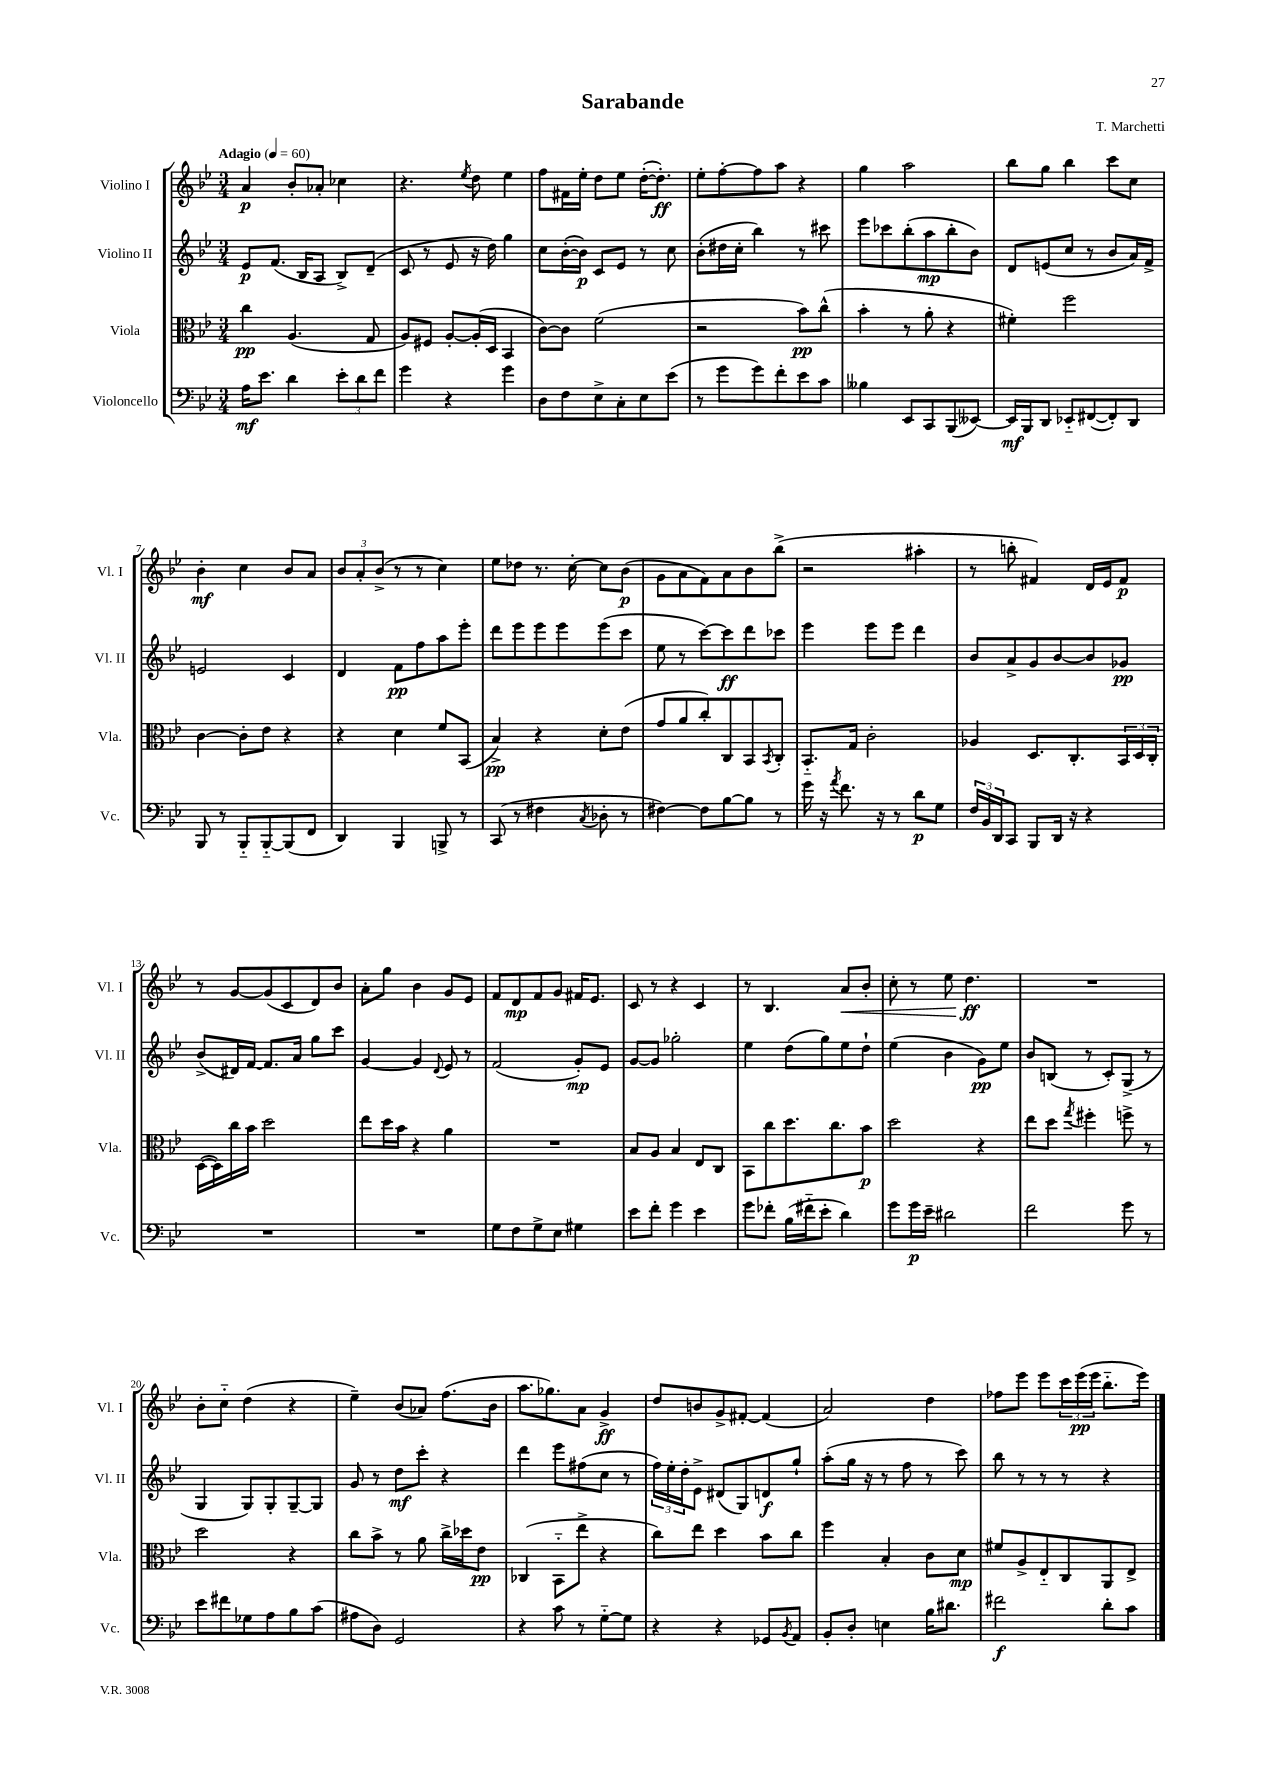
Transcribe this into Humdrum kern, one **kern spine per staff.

**kern	**kern	**kern	**kern
*staff4	*staff3	*staff2	*staff1
*clefF4	*clefC3	*clefG2	*clefG2
*k[b-e-]	*k[b-e-]	*k[b-e-]	*k[b-e-]
*M3/4	*M3/4	*M3/4	*M3/4
*MM60	*MM60	*MM60	*MM60
16A\LK	4cc\	8e-/L	4a/
8.e-\J	.	.	.
.	.	(8.f/J	.
4d\	(4.A/	.	8b-'/L
.	.	16B-/LK	.
.	.	8A/J	8a-'/J
12e-'\L	.	8B-^/L)	4cc-\
12d\	.	.	.
.	8G/	(8d~/J	.
12f\J	.	.	.
=	=	=	=
4g\	8A/L)	8c/	4.r
.	8F#/J	8r	.
4r	[8A'/L	8e-/	.
.	.	.	8qee-/
.	(16A'/]L	16r	8dd\
.	16D/JJ	16dd\)	.
4g\	4BB-/	4gg\	4ee-\
=	=	=	=
8D\L	[8c\L)	8cc\L	8ff\L
8F\	8c\]J	([16b-'\L	16f#\L
.	.	16b-\]JJ)	16ee-'\JJ
8E-^\	(2f\	8c/L	8dd\L
8C'\	.	8e-/J	8ee-\J
8E-\	.	8r	([16dd'\LK
.	.	.	8.dd'\]J)
(8e-\J	.	8cc\	.
=	=	=	=
8r	2r	(8b-'\L	8ee-'\L
8g\L	.	16dd#\L	[8ff'\
.	.	16cc'\JJ	.
8g\)	.	4bb-\)	8ff\]
8f'\	.	.	8aa\J
8e-\	8b-\L)	8r	4r
8c\J	(8cc^^\J	8ccc#\	.
=	=	=	=
4B--\	4b-'\	8eee-\L	4gg\
.	.	8ccc-\	.
8EE-/L	8r	(8bb-'\	2aa\
8CC/	8a'\	8aa\	.
(8BBB-/	4r	8bb-'\	.
[8EE--/J)	.	8b-\J)	.
=	=	=	=
16EE--/]LL	4f#'\)	8d/L	8bb-\L
16BBB-/J	.	.	.
8DD/J	.	(8e/	8gg\J
8EE-'~/L	2ff\	8cc/J	4bb-\
([8FF#/	.	8r	.
8FF#'/])	.	8b-/L	8ccc\L
8DD/J	.	16a/L)	8cc\J
.	.	16f^/JJ	.
=	=	=	=
8BBB-/	[4c\	2e/	4b-'\
8r	.	.	.
8BBB-'~/L	8c'\]L	.	4cc\
[8BBB-'~/	8e-\J	.	.
(8BBB-/]	4r	4c/	8b-/L
8FF/J	.	.	8a/J
=	=	=	=
4DD/)	4r	4d/	12b-/L
.	.	.	12a'/
.	.	.	(12b-^/J
4BBB-/	4d\	8f\L	8r
.	.	8ff\	8r
8BBB^/	8f/L	8aa\	4cc\)
8r	(8BB-/J	8eee-'\J	.
=	=	=	=
(8CC/	4B-^/)	8ddd\L	8ee-\L
8r	.	8eee-\	8dd-\J
4F#\	4r	8eee-\	8.r
.	.	8eee-\	.
.	.	.	[16cc'\
8qC/	.	.	.
8D-'\	8d'\L	(8eee-\	8cc\]L
8r	(8e-\J	8ccc\J	(8b-\J
=	=	=	=
[4F#\)	8g/L	8ee-\	8g\L
.	8a/	8r	8a\
8F#\]L	8cc'/)	[8ccc\L)	8f\)
[8B-\	8C/	8ccc\]	8a\
8B-\]J	8BB-/	8ddd\	8b-\
.	8qBB-/	.	.
8r	8C'/J	8ccc-\J	(8bb-^\J
=	=	=	=
16g\	8.BB-'~/L	4eee-\	2r
16r	.	.	.
8qa/	.	.	.
8.f\	.	.	.
.	16G/Jk	.	.
.	2c'\	8eee-\L	.
16r	.	.	.
8r	.	8eee-\J	.
8d\L	.	4ddd\	4aa#'\
8G\J	.	.	.
=	=	=	=
24F/LL	4A-/	8b-/L	8r
24BB-/	.	.	.
24DD/J	.	.	.
8CC/J	.	8a^/	8bb'\
8BBB-/L	8.D/L	8g/	4f#/)
16DD/Jk	.	[8b-/	.
16r	8.C'/	.	.
4r	.	8b-/]	16d/LL
.	.	.	16e-/J
.	24BB-/L	8g-/J	8f#/J
.	24D/	.	.
.	24C'/JJ	.	.
=	=	=	=
2.r	([16D\LL	(8b-^/L	8r
.	16D\])	.	.
.	16cc\	16d#/L)	[8g/L
.	16b-\JJ	[16f/JJ	.
.	2dd\	8.f/]L	(8g/]
.	.	.	8c/
.	.	16a/Jk	.
.	.	8gg\L	8d/)
.	.	8ccc\J	8b-/J
=	=	=	=
2.r	8ee-\L	[4g/	8a'\L
.	16dd\L	.	8gg\J
.	16b-\JJ	.	.
.	4r	4g/]	4b-\
.	.	8qqd/	.
.	4a\	8e-/	8g/L
.	.	8r	8e-/J
=	=	=	=
8G\L	2.r	(2f/	8f/L
8F\	.	.	8d/
8G^\	.	.	8f/
8E-\J	.	.	8g/J
4G#\	.	8g'/L)	16f#/LK
.	.	.	8.e-/J
.	.	8e-/J	.
=	=	=	=
8e-\L	8B-/L	[8g/L	8c/
8f'\J	8A/J	8g/]J	8r
4g\	4B-/	2gg-'\	4r
4e-\	8E-/L	.	4c/
.	8C/J	.	.
=	=	=	=
8g\L	8BB-\L	4ee-\	8r
8f-'\J	8cc\	.	4.B-/
(16B-\LL	8.dd\	(8dd\L	.
16f#'~\J	.	.	.
8e-'\J	.	8gg\)	.
.	8.cc\	.	.
4d\)	.	8ee-\	8a/L
.	8b-\J	8dd`\J	8b-'/J
=	=	=	=
8g\L	2dd\	(4ee-\	8cc'\
16g\L	.	.	8r
16e-~\JJ	.	.	.
2d#\	.	4b-\	8ee-\
.	.	.	4.dd\
.	4r	8g\L)	.
.	.	8ee-\J	.
=	=	=	=
2f\	8ee-\L	8b-/L	2.r
.	8dd\J	(8B/J	.
.	8qgg/	.	.
.	4ff#'\	8r	.
.	.	8c'/L)	.
8g\	8ff^\	(8G^/J	.
8r	8r	8r	.
=	=	=	=
8e-\L	2dd\	4G/	8b-'\L
8f#\	.	.	8cc'~\J
8G-\	.	8G/L)	(4dd\
8A\	.	8G'/	.
8B-\	4r	[8G~/	4r
(8c\J	.	8G/]J	.
=	=	=	=
8A#\L	8cc\L	8g/	4ee-~\)
8D\J)	8b-^\J	8r	.
2GG/	8r	8dd\L	(8b-/L
.	8a\	8ccc'\J	8a-/J)
.	16cc^\LL	4r	(8.ff\L
.	16dd-\J	.	.
.	8e-\J	.	.
.	.	.	16b-\Jk
=	=	=	=
4r	(4C-/	4ddd\	8.aa\L
.	.	.	8.gg-\)
8c\	8BB-'~\L	8eee-\L	.
8r	8ee-^\J	(8ff#\	8a\J
[8G'~\L	4r	8cc\J	4g^/
8G\]J	.	8r	.
=	=	=	=
4r	8cc\L)	24ff\LL)	8dd/L
.	.	24ee-'\	.
.	.	24dd'\J	.
.	8ee-\J	8e-^\J	8b/
4r	4dd\	(8d#/L	8g^/
.	.	8G/)	[8f#'/J
8GG-/L	8b-\L	8d/	(4f#/]
8qBB-/	.	.	.
8AA/J	8cc\J	8gg`/J	.
=	=	=	=
8BB-'/L	4ff\	(8aa'\L	2a/)
8D'/J	.	16gg\Jk	.
.	.	16r	.
4E\	4B-'/	8r	.
.	.	8ff\	.
16B-\LK	8c\L	8r	4dd\
8.d#\J	.	.	.
.	8d\J	8ccc\)	.
=	=	=	=
2f#\	8f#/L	8bb-\	8ff-\L
.	8A^/	8r	8eee-\J
.	8E-'~/	8r	8eee-\L
.	8C/	8r	24ccc\L
.	.	.	(24eee-\
.	.	.	24eee-\JJ
8d'\L	8AA/	4r	8.bb-'~\L
8c\J	8E-^/J	.	.
.	.	.	16eee-\Jk)
==	==	==	==
*-	*-	*-	*-
